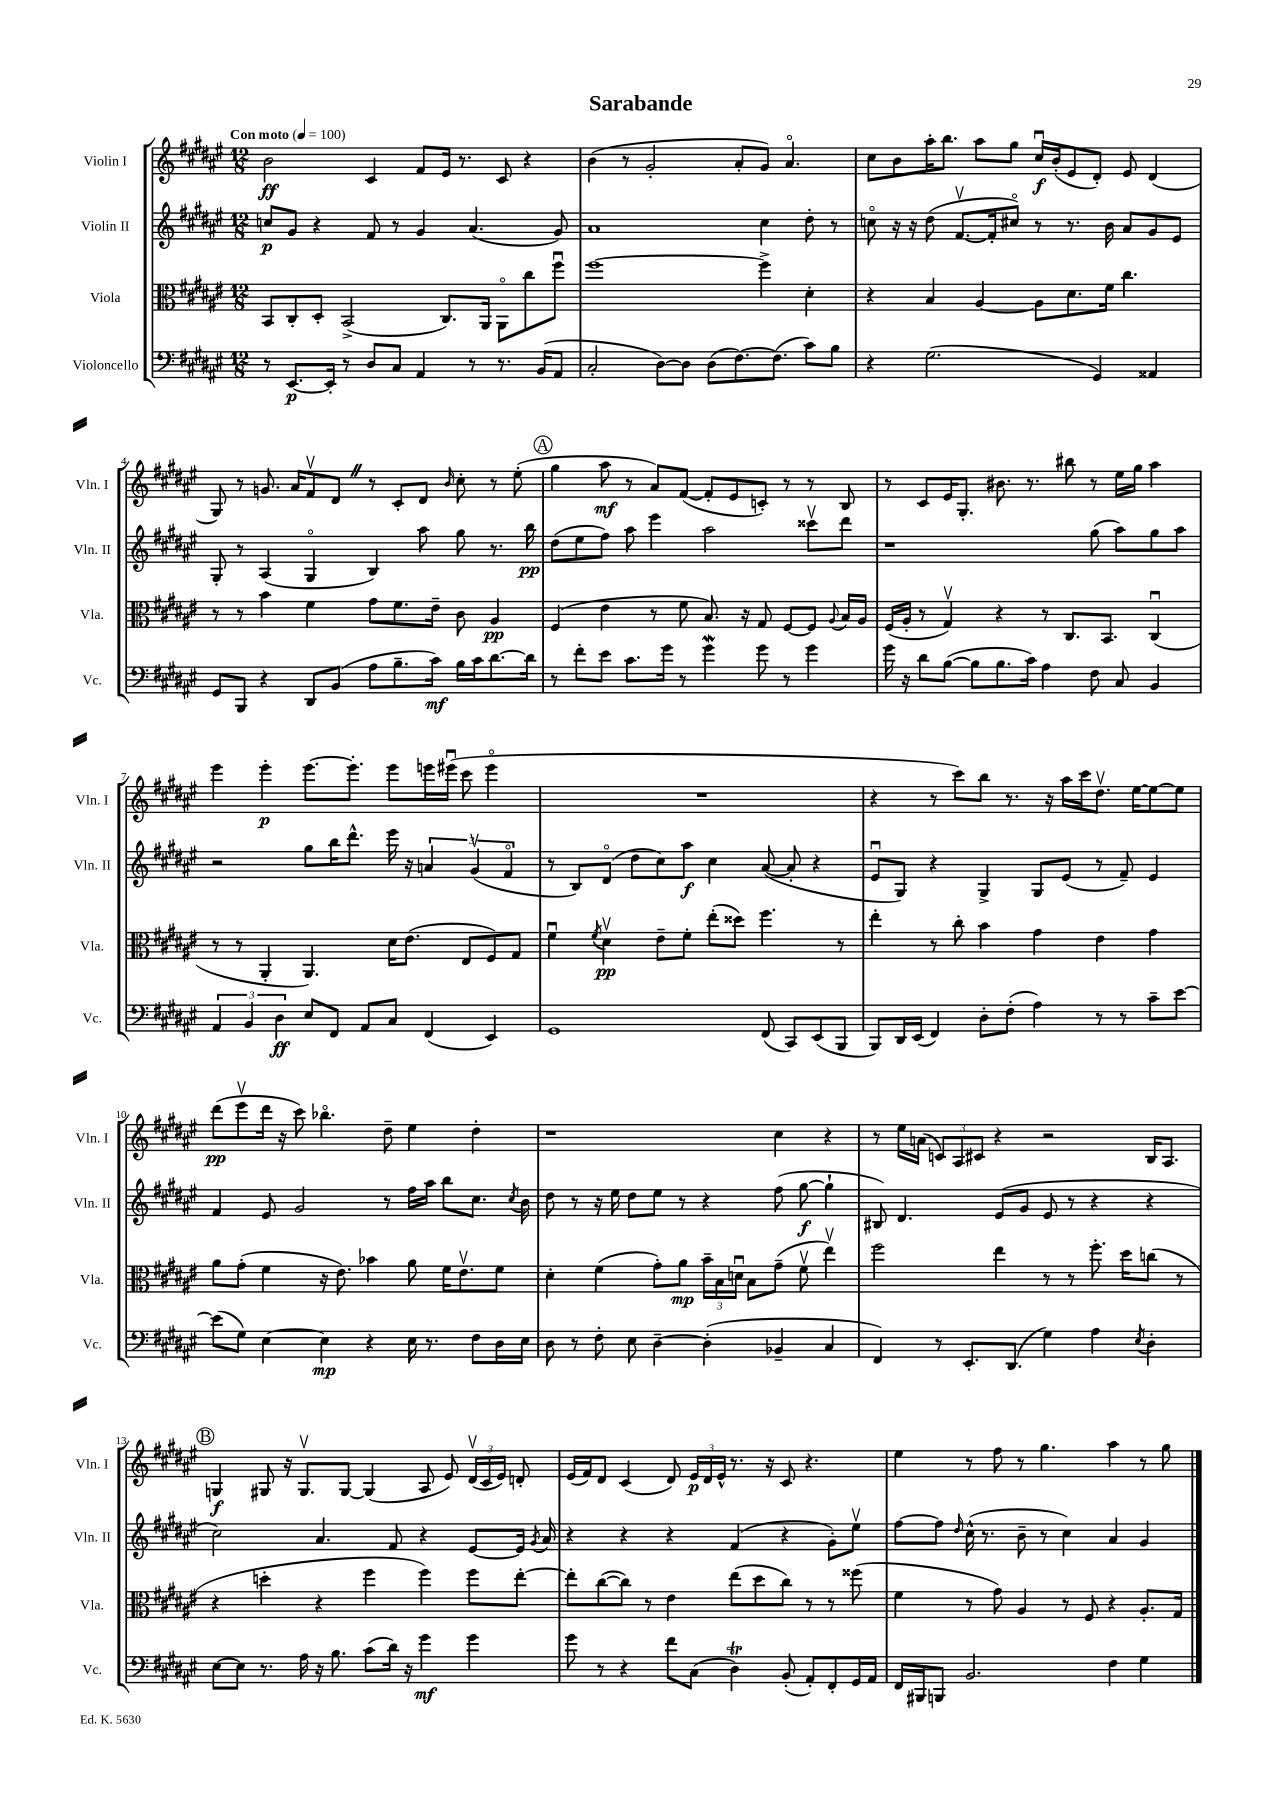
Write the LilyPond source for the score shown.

\header { title = "Sarabande" }
<<
\new StaffGroup <<
\new Staff = "s0" \with { instrumentName = "Violin I" shortInstrumentName = "Vln. I" } {
    \clef treble \key fis \major \numericTimeSignature \time 12/8 \tempo "Con moto" 4 = 100
    \autoBeamOff b'2\ff cis'4 fis'8[ eis'16] r8. cis'8 r4 |
    b'4( r8 gis'2-. ais'8[-. gis'8]) ais'4.\flageolet |
    cis''8[ b'8 ais''16-. b''8.] ais''8[ gis''8] cis''16[\downbow\f b'16-.( eis'8 dis'8]-.) eis'8 dis'4( |
    gis8) r8 g'8. ais'16[ fis'8\upbow dis'8] \once \override BreathingSign.text = \markup { \musicglyph "scripts.caesura.straight" } \breathe r8 cis'8[-. dis'8] \grace { b'16 } cis''8-. r8 eis''8-.( |
    \mark \markup { \circle "A" } gis''4 ais''8\mf r8 ais'8[) fis'8]~( fis'8[-. eis'8 c'8]-.) r8 r8 b8 |
    r8 cis'8[ eis'16 gis8.]-. bis'8. r8. bis''8 r8 eis''16[ gis''16] ais''4 |
    eis'''4 eis'''4-.\p eis'''8.[~ eis'''8.]-. eis'''8[ e'''16 eis'''16]\downbow( cis'''8 eis'''4\flageolet |
    R1. |
    r4 r8 cis'''8[) b''8] r8. r16 ais''16[ cis'''16 dis''8.]\upbow eis''16[~ eis''8~ eis''8] |
    dis'''8[\pp( eis'''8\upbow dis'''16] r16 cis'''8) bes''4.\flageolet dis''8-- eis''4 dis''4-. |
    r1 cis''4 r4 |
    r8 eis''16[ a'16]( \tuplet 3/2 { c'8[) ais8 cis'8] } r4 r2 b16[ ais8.] |
    \mark \markup { \circle "B" } g4\f gis8 r16 gis8.[\upbow gis8]~ gis4( ais8 eis'8) \tuplet 3/2 { dis'16[\upbow( cis'16 eis'16]) } d'8-. |
    eis'16[( fis'16) dis'8] cis'4( dis'8) \tuplet 3/2 { eis'16[\p dis'16 eis'16]-^ } r8. r16 cis'8 r4. |
    eis''4 r8 fis''8 r8 gis''4. ais''4 r8 gis''8 \bar "|." |
}
\new Staff = "s1" \with { instrumentName = "Violin II" shortInstrumentName = "Vln. II" } {
    \clef treble \key fis \major \numericTimeSignature \time 12/8
    \autoBeamOff c''8[\p gis'8] r4 fis'8 r8 gis'4 ais'4.( gis'8) |
    ais'1 cis''4 dis''8-. r8 |
    c''8\flageolet r16 r16 dis''8( fis'8.[~\upbow fis'16-. cis''8]\flageolet) r8 r8. b'16 ais'8[ gis'8 eis'8] |
    gis8-. r8 ais4( gis4\flageolet b4) ais''8 gis''8 r8. b''16\pp |
    \mark \markup { \circle "A" } dis''8[( eis''8 fis''8]) ais''8 eis'''4 ais''2 cisis'''8[\upbow dis'''8] |
    r1 gis''8( ais''8[) gis''8 ais''8] |
    r2 gis''8[ b''16 dis'''8.]-^ eis'''16 r16 \tuplet 3/2 { a'4 gis'4\upbow( fis'4\flageolet } |
    r8 b8[) dis'8]\flageolet( dis''8[ cis''8) ais''8]\f cis''4 ais'8~( ais'8-. r4 |
    eis'8[\downbow gis8]) r4 gis4-> gis8[ eis'8]( r8 fis'8--) eis'4 |
    fis'4 eis'8 gis'2 r8 fis''16[ ais''16] b''8[ cis''8.] \acciaccatura { cis''8 } b'16 |
    dis''8 r8 r16 eis''16 dis''8[ eis''8] r8 r4 fis''8( gis''8~\f gis''4-! |
    bis8) dis'4. eis'8[( gis'8] eis'8 r8 r4 r4 |
    \mark \markup { \circle "B" } cis''2) ais'4. fis'8 r4 eis'8[~ eis'16] \acciaccatura { gis'8 } ais'16 |
    r4 r4 r4 fis'4( r4 gis'8[-.) eis''8]\upbow |
    fis''8[~ fis''8] \grace { dis''16 } cis''16-^( r8. b'8-- r8 cis''4) ais'4 gis'4 \bar "|." |
}
\new Staff = "s2" \with { instrumentName = "Viola" shortInstrumentName = "Vla." } {
    \clef alto \key fis \major \numericTimeSignature \time 12/8
    \autoBeamOff b,8[ cis8-. dis8]-. b,2->( cis8.[) ais,16] ais,8[\flageolet cis''8 fis''8]\downbow |
    fis''1~ fis''4-> dis'4-. |
    r4 b4 ais4~ ais8[ dis'8. fis'16] cis''4. |
    r8 r8 b'4 fis'4 gis'8[ fis'8. eis'16]-- cis'8 ais4\pp |
    \mark \markup { \circle "A" } fis4( eis'4 r8 fis'8 b8.) r16 gis8 fis8[~ fis8] \appoggiatura { ais8 } b16[ ais16] |
    fis16[( ais16]-. r8 gis4\upbow) r4 r8 cis8.[ b,8.] cis4\downbow( |
    r8 r8 ais,4-. ais,4.) dis'16[ eis'8.]( eis8[ fis8) gis8] |
    fis'4\downbow \acciaccatura { fis'8 } dis'4\upbow\pp eis'8[-- fis'8]-. eis''8[-.( disis''8]) fis''4. r8 |
    eis''4-. r8 cis''8-. b'4 gis'4 eis'4 gis'4 |
    ais'8[ gis'8]-.( fis'4 r16 eis'8.) bes'4 ais'8 fis'16[ eis'8.\upbow fis'8] |
    dis'4-. fis'4( gis'8[-.) ais'8]\mp \tuplet 3/2 { b'16[-- b16 d'16]\downbow } b8[ gis'8]--( fis'8\upbow eis''4\upbow) |
    fis''2 eis''4 r8 r8 fis''8.-. dis''16[ c''8]( r8 |
    \mark \markup { \circle "B" } r4 d''4-. r4 fis''4 fis''4) fis''8[ eis''8]~-. |
    eis''8[-. cis''8~( cis''8]) r8 eis'4 eis''8[( dis''8 cis''8]) r8 r8 fisis''8( |
    fis'4 r8 gis'8) ais4 r8 fis8 r4 ais8.[-. gis16] \bar "|." |
}
\new Staff = "s3" \with { instrumentName = "Violoncello" shortInstrumentName = "Vc." } {
    \clef bass \key fis \major \numericTimeSignature \time 12/8
    \autoBeamOff r8 eis,8.[~\p eis,16]-. r8 dis8[ cis8] ais,4 r8 r8. b,16[( ais,8] |
    cis2-. dis8[~) dis8] dis8[( fis8.~) fis8.]( cis'8[) b8] |
    r4 gis2.( gis,4) aisis,4 |
    gis,8[ b,,8] r4 dis,8[ b,8]( ais8[ b8.-- cis'16]\mf) b16[ cis'16 dis'8.~ dis'16] |
    \mark \markup { \circle "A" } r8 fis'8[-. eis'8] cis'8.[ gis'16] r8 gis'4\mordent gis'8 r8 gis'4 |
    gis'16 r16 dis'8[ b8]~( b8[ b8. cis'16]) ais4 fis8 cis8 b,4 |
    \tuplet 3/2 { ais,4 b,4 dis4\ff } eis8[ fis,8] ais,8[ cis8] fis,4( eis,4) |
    gis,1 fis,8( cis,8[) eis,8( b,,8] |
    b,,8[) dis,16 eis,16]( fis,4) dis8[-. fis8]-.( ais4) r8 r8 cis'8[-- eis'8]~ |
    eis'8[( gis8]) eis4~ eis4\mp r4 eis16 r8. fis8[ dis16 eis16] |
    dis8 r8 fis8-. eis8 dis4~-- dis4-.( bes,4-- cis4 |
    fis,4) r8 eis,8.[-. dis,8.]( gis4) ais4 \acciaccatura { eis8 } dis4-. |
    \mark \markup { \circle "B" } eis8[~ eis8] r8. ais16 r16 b8. cis'8[( dis'16]) r16 gis'4\mf gis'4 |
    gis'8 r8 r4 fis'8[ cis8]( dis4\trill) b,8-.( ais,8[-.) fis,8-. gis,16 ais,16] |
    fis,16[ bis,,16 b,,8] b,2. fis4 gis4 \bar "|." |
}
>>
>>
